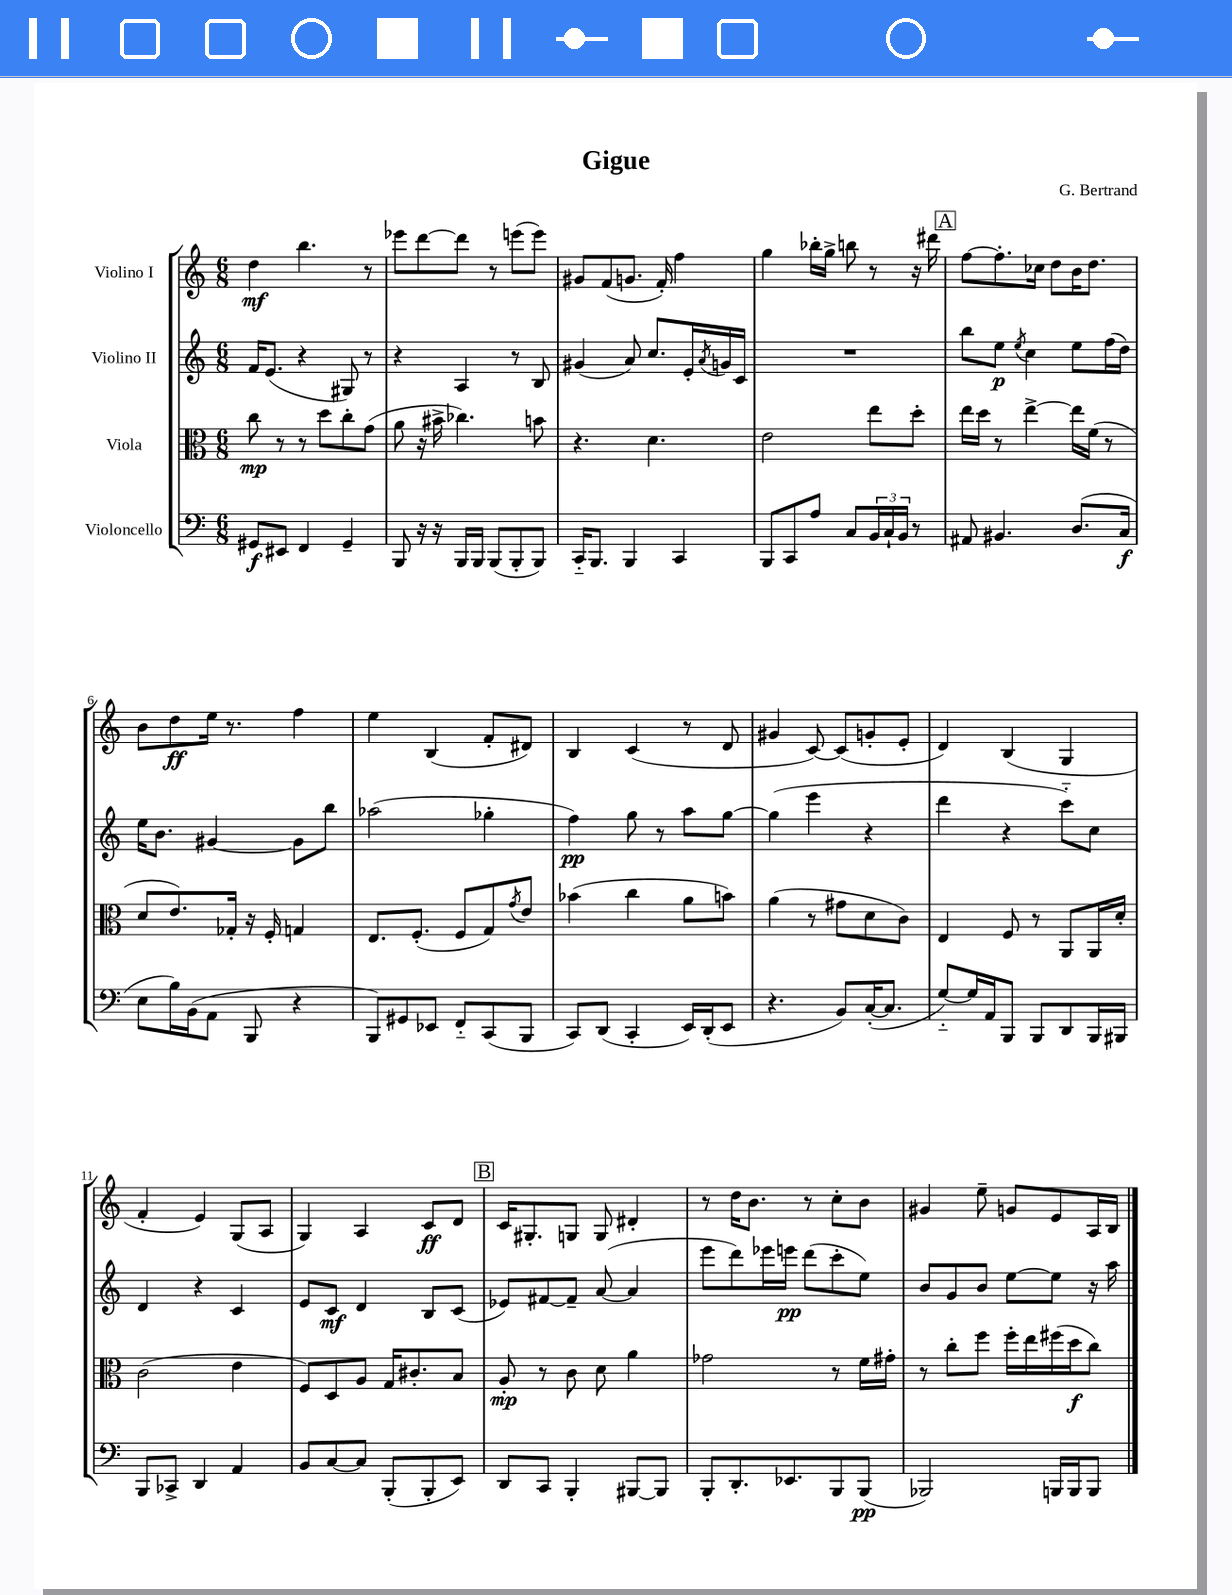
\header { title = "Gigue" composer = "G. Bertrand" }
<<
\new StaffGroup <<
\new Staff = "s0" \with { instrumentName = "Violino I" } {
    \clef treble \key c \major \numericTimeSignature \time 6/8
    d''4\mf b''4. r8 |
    ees'''8 d'''8~ d'''8 r8 e'''8( e'''8) |
    gis'8 f'8( g'8. f'16-.) f''4 |
    g''4 bes''16-. g''16-> b''8 r8 r16 dis'''16 |
    \mark \markup { \box "A" } f''8~ f''8.-. ces''16 d''8 b'16 d''8. |
    b'8 d''8\ff e''16 r8. f''4 |
    e''4 b4( f'8-. dis'8) |
    b4 c'4( r8 d'8 |
    gis'4 c'8~) c'8( g'8-. e'8-. |
    d'4) b4( g4 |
    f'4-. e'4) g8( a8 |
    g4) a4 c'8\ff d'8 |
    \mark \markup { \box "B" } c'16 gis8.-. g8 g8 dis'4-. |
    r8 d''16 b'8. r8 c''8-. b'8 |
    gis'4 e''8-- g'8 e'8 a16 b16 \bar "|." |
}
\new Staff = "s1" \with { instrumentName = "Violino II" } {
    \clef treble \key c \major \numericTimeSignature \time 6/8
    f'16 e'8.( r4 gis8) r8 |
    r4 a4 r8 b8 |
    gis'4( a'8) c''8. e'16-. \acciaccatura { a'8 } g'16 c'16 |
    R2. |
    \mark \markup { \box "A" } b''8 e''8\p \acciaccatura { e''8 } c''4 e''8 f''16( d''16) |
    e''16 b'8. gis'4~ gis'8 b''8 |
    aes''2( ges''4-. |
    f''4\pp) g''8 r8 a''8 g''8~ |
    g''4( e'''4 r4 |
    d'''4 r4 c'''8-_) c''8 |
    d'4 r4 c'4 |
    e'8 c'8\mf d'4 b8 c'8( |
    \mark \markup { \box "B" } ees'8) fis'8~ fis'8-- a'8~( a'4 |
    e'''8 d'''8) ees'''16 e'''16\pp d'''8( c'''8-. e''8) |
    b'8 g'8 b'8 e''8~ e''8 r16 a''16 \bar "|." |
}
\new Staff = "s2" \with { instrumentName = "Viola" } {
    \clef alto \key c \major \numericTimeSignature \time 6/8
    c''8\mp r8 r8 d''8 c''8-. g'8( |
    a'8 r16 bis'16-> ces''4.) b'8 |
    r4. d'4. |
    e'2 e''8 d''8-. |
    \mark \markup { \box "A" } e''16 d''16 r8 e''4~-> e''16 f'16( r8 |
    d'8 e'8.) ges16-. r16 f16-. g4 |
    e8. f8.-.( f8 g8) \acciaccatura { g'8 } e'8 |
    bes'4( c''4 a'8 b'8) |
    a'4( r8 gis'8 d'8 c'8) |
    e4 f8 r8 a,8 a,16 d'16-. |
    c'2( e'4 |
    f8) d8 a8 g16 cis'8.-. b8 |
    \mark \markup { \box "B" } a8-.\mp r8 c'8 d'8 a'4 |
    ges'2 r8 f'16 gis'16-. |
    r8 c''8-. f''8 f''16-. e''16 fis''16( d''16\f c''8) \bar "|." |
}
\new Staff = "s3" \with { instrumentName = "Violoncello" } {
    \clef bass \key c \major \numericTimeSignature \time 6/8
    gis,8\f eis,8 f,4 gis,4-- |
    b,,8 r16 r16 b,,16 b,,16 b,,8( b,,8-. b,,8) |
    c,16-_ b,,8. b,,4 c,4 |
    b,,8 c,8 a8 c8 \tuplet 3/2 { b,16 c16-! b,16 } r8 |
    \mark \markup { \box "A" } ais,8 bis,4. d8.( c16\f |
    e8 b16) b,16( a,8 b,,8 r4 |
    b,,8) gis,8 ees,8 f,8-_ c,8( b,,8 |
    c,8) d,8( c,4-. e,16) d,16-.( e,8 |
    r4. b,8) c16~-.( c8. |
    g8~-_) g16 a,16 b,,8 b,,8 d,8 b,,16 bis,,16 |
    b,,8 ces,8-> d,4 a,4 |
    b,8 c8~ c8 b,,8-.( b,,8-. e,8) |
    \mark \markup { \box "B" } d,8 c,8 b,,4-. bis,,8~ bis,,8 |
    b,,8-. d,8.-. ees,8. b,,8 b,,8\pp( |
    bes,,2) b,,16 b,,16 b,,8 \bar "|." |
}
>>
>>
